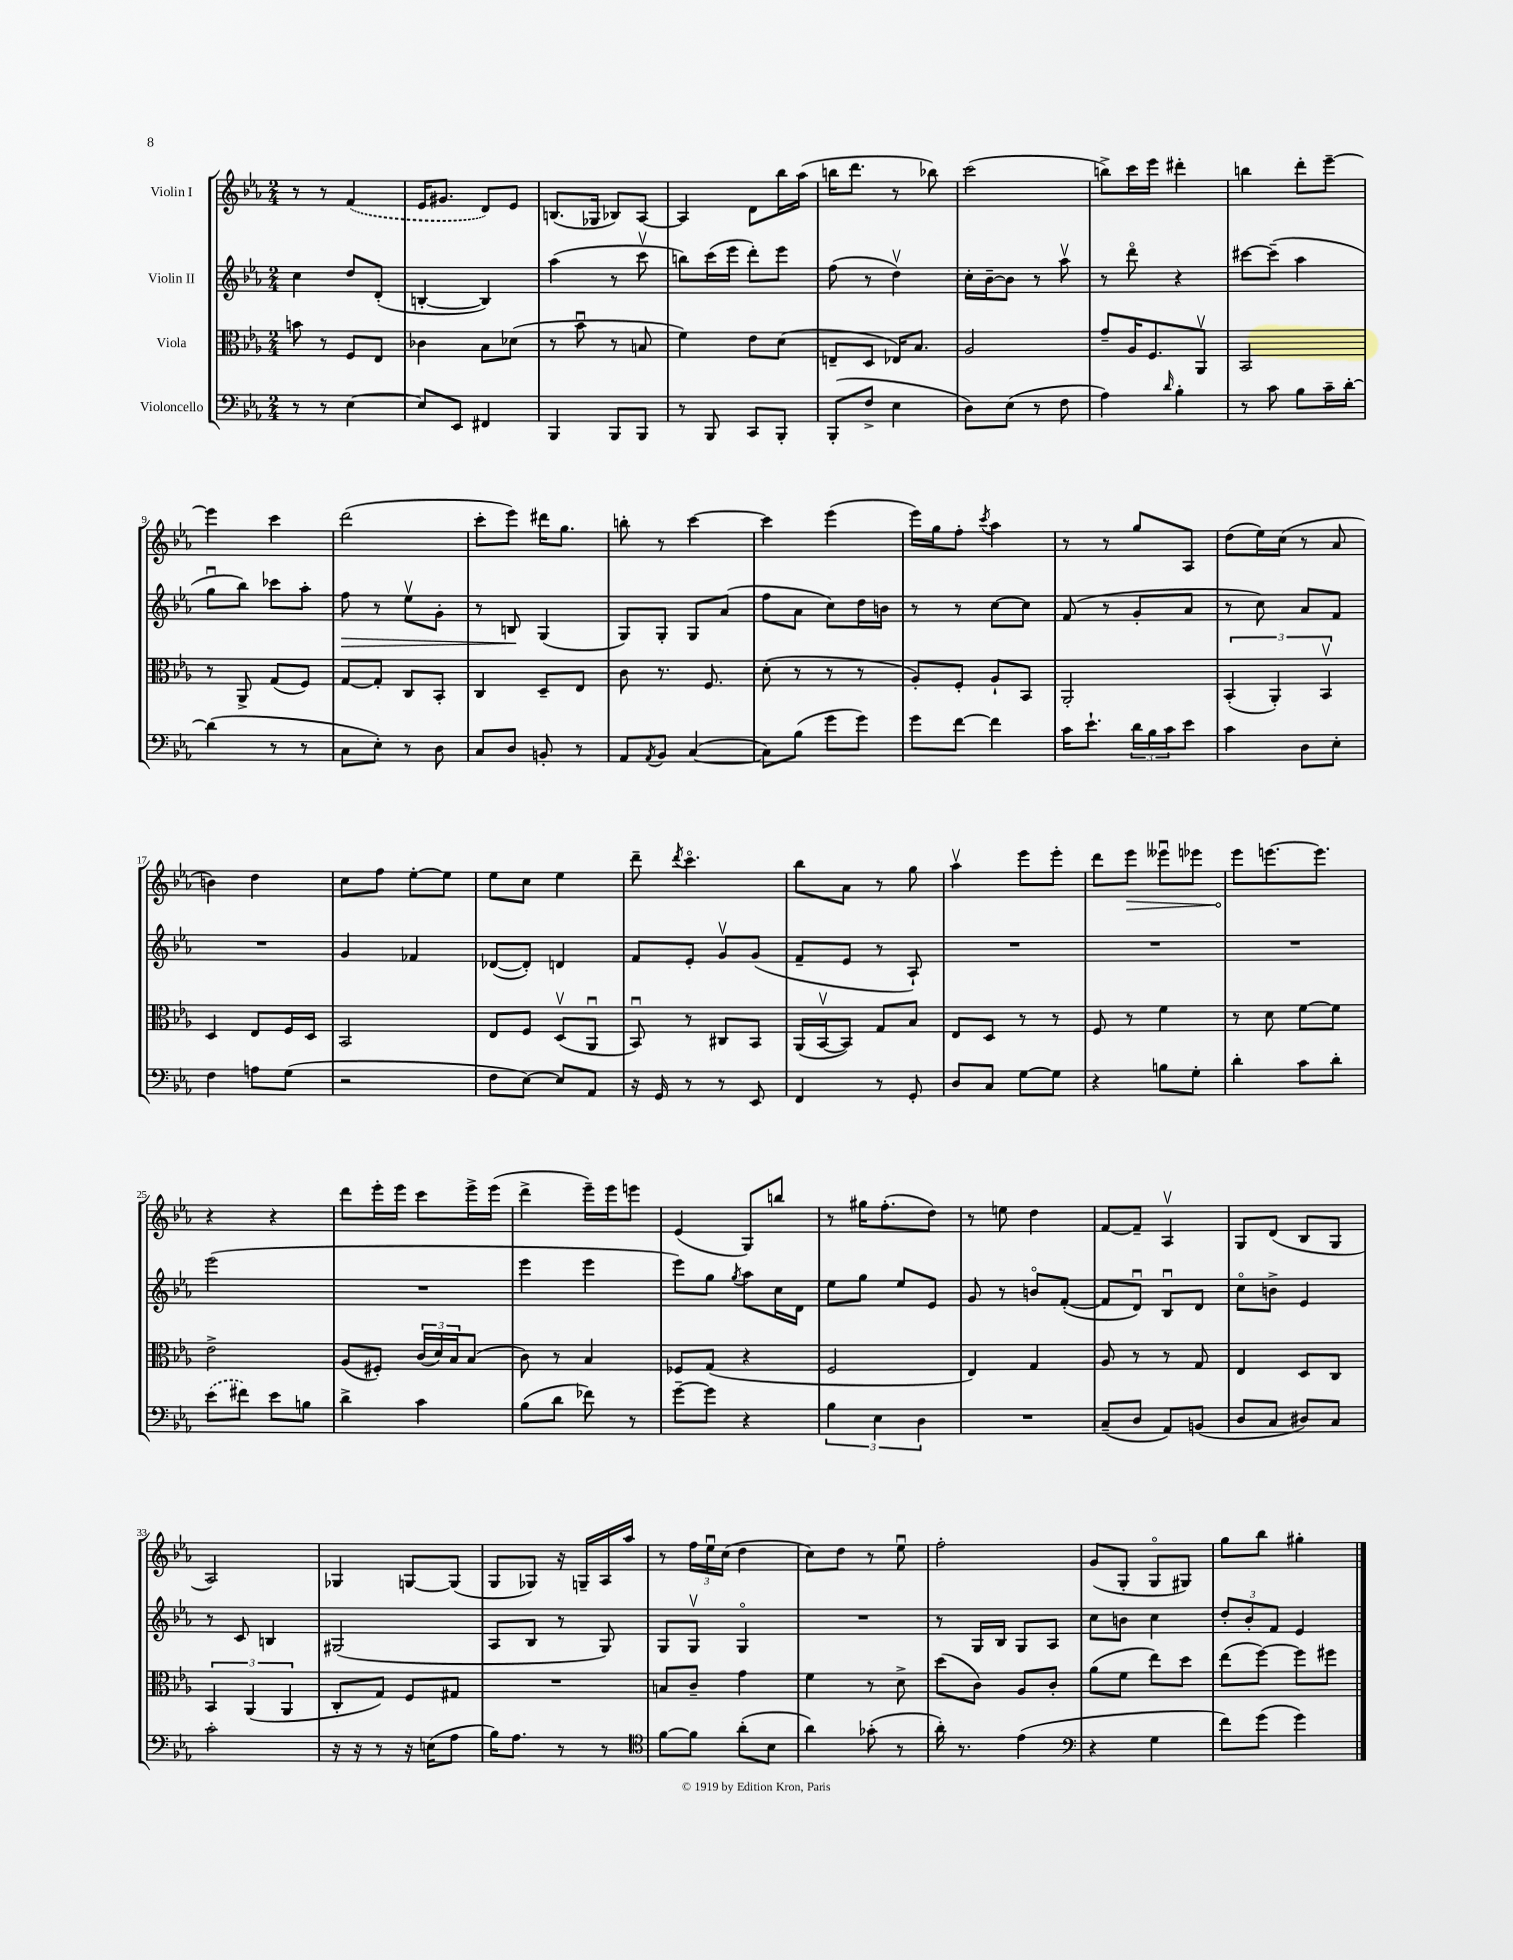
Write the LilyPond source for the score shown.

<<
\new StaffGroup <<
\new Staff = "s0" \with { instrumentName = "Violin I" } {
    \clef treble \key ees \major \numericTimeSignature \time 2/4
    r8 r8 \once \slurDashed f'4( |
    ees'16 gis'8. d'8) ees'8 |
    b8.( ges16 bes8) aes8~ |
    aes4 d'8 bes''16 aes''16( |
    b''16 d'''8. r8 bes''8) |
    c'''2( |
    b''8->) c'''16 ees'''16 dis'''4-. |
    b''4 d'''8-. ees'''8~-- |
    ees'''4 c'''4 |
    d'''2( |
    c'''8-. ees'''8) dis'''16 g''8. |
    b''8-. r8 c'''4~ |
    c'''4 ees'''4( |
    ees'''16) g''16 f''8-. \acciaccatura { c'''8 } aes''4 |
    r8 r8 g''8 aes8 |
    d''8( ees''16) c''16( r8 aes'8 |
    b'4) d''4 |
    c''8 f''8 ees''8~-. ees''8 |
    ees''8 c''8 ees''4 |
    d'''8-- \acciaccatura { d'''8 } c'''4.\flageolet |
    bes''8 aes'8 r8 g''8 |
    aes''4\upbow ees'''8 ees'''8-. |
    d'''8 \once \override Hairpin.circled-tip = ##t ees'''8\> eeses'''8\downbow ees'''8 |
    ees'''8\! e'''8.~ e'''8. |
    r4 r4 |
    d'''8 ees'''16-. ees'''16 c'''8 ees'''16-> ees'''16( |
    d'''4-> ees'''16--) ees'''16 e'''8 |
    ees'4( g8) b''8 |
    r8 gis''16 f''8.-.( d''8) |
    r8 e''8 d''4 |
    f'8~ f'8-- aes4\upbow |
    g8 d'8( bes8 g8 |
    aes2) |
    ges4 g8~ g8( |
    g8 ges8) r16 g16-- aes16 aes''16 |
    r8 \tuplet 3/2 { f''16 ees''16\downbow c''16( } d''4 |
    c''8) d''8 r8 ees''8\downbow |
    f''2-. |
    g'8( g8-. g8\flageolet gis8) |
    g''8 bes''8 gis''4-. \bar "|." |
}
\new Staff = "s1" \with { instrumentName = "Violin II" } {
    \clef treble \key ees \major \numericTimeSignature \time 2/4
    c''4 d''8 d'8-.( |
    b4~-. b4) |
    aes''4( r8 c'''8\upbow |
    b''8) c'''16( ees'''16 d'''8-.) ees'''8 |
    f''8( r8 d''4\upbow) |
    c''16-. bes'16~-- bes'8 r8 aes''8\upbow |
    r8 d'''8\flageolet r4 |
    cis'''8~ cis'''8--( aes''4 |
    g''8\downbow bes''8) ces'''8 aes''8-. |
    f''8\> r8 ees''8\upbow g'8-. |
    r8 b8\! g4( |
    g8) g8-. g8 aes'8( |
    f''8 aes'8 c''8) d''16 b'16 |
    r8 r8 c''8~ c''8 |
    f'8( r8 g'8-. aes'8 |
    r8 c''8) aes'8 f'8 |
    R2 |
    g'4 fes'4 |
    des'8~( des'8-.) d'4 |
    f'8 ees'8-. g'8\upbow g'8( |
    f'8-- ees'8 r8 aes8-!) |
    R2 |
    R2 |
    R2 |
    ees'''2( |
    R2 |
    ees'''4 ees'''4 |
    ees'''8) g''8 \acciaccatura { g''8 } aes''8 c''16 d'16 |
    ees''8 g''8 ees''8 ees'8 |
    g'8 r8 b'8\flageolet f'8~-.( |
    f'8 d'8\downbow) bes8\downbow d'8 |
    c''8\flageolet b'8-> ees'4 |
    r8 c'8 b4 |
    gis2( |
    aes8 bes8 r8 g8) |
    g8 g8\upbow g4\flageolet |
    R2 |
    r8 g16 bes16 g8 aes8 |
    c''8 b'8 c''4 |
    \tuplet 3/2 { d''8-. bes'8-. f'8 } ees'4 \bar "|." |
}
\new Staff = "s2" \with { instrumentName = "Viola" } {
    \clef alto \key ees \major \numericTimeSignature \time 2/4
    b'8 r8 f8 ees8 |
    ces'4 bes8 des'8( |
    r8 bes'8\downbow r8 b8 |
    f'4) ees'8 d'8( |
    e8-- d8 ees16) bes8. |
    aes2 |
    g'8-- aes16 f8. aes,8\upbow |
    bes,2 |
    r8 aes,8-> g8( f8) |
    g8~ g8-. c8 bes,8-. |
    c4 d8-- ees8 |
    c'8 r8. f8. |
    d'8-.( r8 r8 r8 |
    aes8-.) f8-. aes8-! bes,8 |
    aes,2-. |
    \tuplet 3/2 { bes,4-.( aes,4-.) bes,4\upbow } |
    d4 ees8 f16 d16 |
    bes,2 |
    ees8 f8 d8\upbow( aes,8\downbow |
    bes,8\downbow) r8 cis8 bes,8 |
    aes,16( bes,16~\upbow bes,8) g8 bes8 |
    ees8 d8 r8 r8 |
    f8 r8 f'4 |
    r8 d'8 f'8~ f'8 |
    ees'2-> |
    aes8( fis8-.) \tuplet 3/2 { c'16( d'16) bes16 } bes8( |
    c'8) r8 bes4 |
    fes8 g8( r4 |
    f2 |
    ees4) g4 |
    aes8 r8 r8 g8 |
    ees4 d8 c8 |
    \tuplet 3/2 { bes,4 aes,4( aes,4 } |
    c8-. g8) f8 gis8 |
    R2 |
    b8 c'8-- g'4 |
    f'4 r8 d'8-> |
    d''8( c'8) aes8 c'8-. |
    aes'8( f'8 ees''8) d''8 |
    ees''8( f''8~) f''8 fis''8 \bar "|." |
}
\new Staff = "s3" \with { instrumentName = "Violoncello" } {
    \clef bass \key ees \major \numericTimeSignature \time 2/4
    r8 r8 ees4~ |
    ees8 ees,8 fis,4 |
    bes,,4 bes,,8 bes,,8 |
    r8 bes,,8 c,8 bes,,8-. |
    bes,,8-.( f8-> ees4 |
    d8) ees8( r8 f8 |
    aes4) \grace { d'16 } bes4-. |
    r8 c'8 bes8 c'16-- d'16~-. |
    d'4( r8 r8 |
    c8 ees8-.) r8 d8 |
    c8 d8 b,8-. r8 |
    aes,8 \acciaccatura { aes,8 } bes,8 c4~( |
    c8) bes8( g'8 g'8) |
    g'8 f'8~ f'4 |
    c'16 ees'8.-! \tuplet 3/2 { d'16 bes16 c'16 } ees'8 |
    c'4 d8 ees8-. |
    f4 a8 g8( |
    r2 |
    f8 ees8~) ees8 aes,8 |
    r16 g,16 r8 r8 ees,8 |
    f,4 r8 g,8-. |
    d8 c8 g8~ g8 |
    r4 b8 g8-. |
    d'4-. c'8 d'8-. |
    \once \slurDashed ees'8( fis'8) ees'8 b8 |
    d'4-> c'4 |
    bes8( d'8 fes'8) r8 |
    g'8~-- g'8 r4 |
    \tuplet 3/2 { bes4 ees4 d4 } |
    R2 |
    c8--( d8 aes,8) b,8( |
    d8 c8 dis8) c8 |
    c'2-. |
    r16 r16 r8 r16 e16( aes8 |
    bes16) aes8. r8 r8 |
    \clef tenor f'8~ f'8 aes'8-.( bes8 |
    aes'4) ges'8-.( r8 |
    aes'16-.) r8. ees'4( |
    \clef bass r4 g4 |
    f'8) g'8( g'4) \bar "|." |
}
>>
>>
